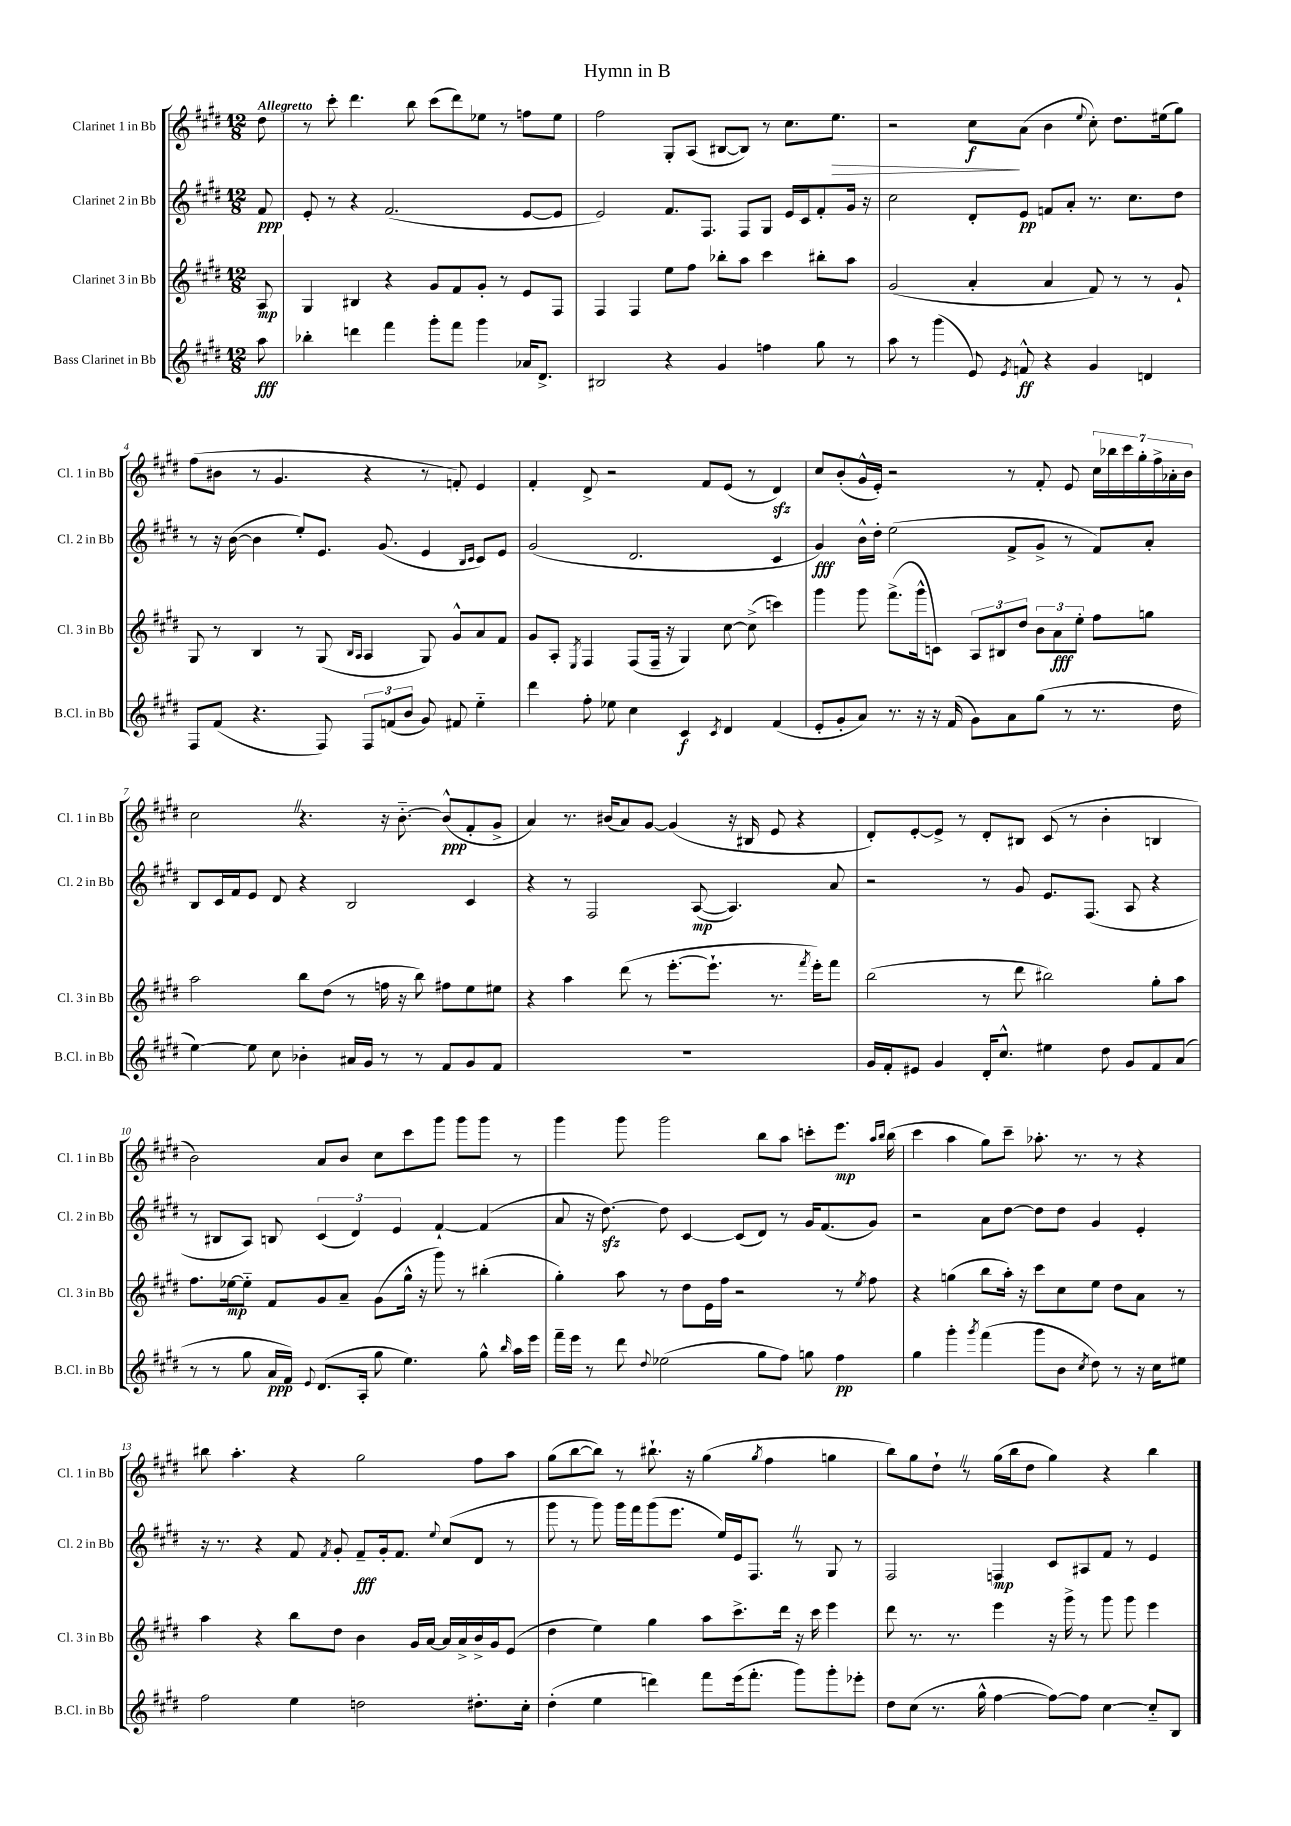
\header { title = "Hymn in B" }
<<
\new StaffGroup <<
\new Staff = "s0" \with { instrumentName = "Clarinet 1 in Bb" shortInstrumentName = "Cl. 1 in Bb" } {
    \clef treble \key e \major \numericTimeSignature \time 12/8 \partial 8 \tempo "Allegretto"
    \autoBeamOff dis''8 |
    r8 cis'''8-. dis'''4. b''8 cis'''8[( dis'''8) ees''8] r8 f''8[ ees''8] |
    fis''2 gis8[-. a8]( bis8[~ bis8]) r8 cis''8.[ e''8.]\> |
    r2 cis''8[\f\! a'8]( b'4 \appoggiatura { e''8 } cis''8-.) dis''8.[ eis''16( gis''8]) |
    fis''8[( bis'8] r8 gis'4. r4 r8 f'8-.) e'4 |
    fis'4-. dis'8-> r2 fis'8[ e'8]( r8 dis'4\sfz) |
    cis''8[ b'8-.( gis'16-^ e'16]-.) r2 r8 fis'8-. e'8 \tuplet 7/4 { cis''16[ bes''16 cis'''16 gis''16-. fis''16-> aes'16-. b'16] } |
    cis''2 \once \override BreathingSign.text = \markup { \musicglyph "scripts.caesura.straight" } \breathe r4. r16 b'8.~-_ b'8[-^\ppp( fis'8-. gis'8]-> |
    a'4) r8. bis'16[( a'8) gis'8]~ gis'4( r16 bis16 e'8 r4 |
    dis'8[-.) e'8~-. e'8]-> r8 dis'8[-. bis8] cis'8( r8 b'4-. b4 |
    b'2) a'8[ b'8] cis''8[ cis'''8 gis'''8] gis'''8[ gis'''8] r8 |
    gis'''4 gis'''8 gis'''2 b''8[ a''8] c'''8[-. e'''8.]\mp \grace { a''16[ b''16] } b''16( |
    cis'''4 a''4 gis''8[) cis'''8]-- aes''8.-. r8. r8 r4 |
    bis''8 a''4.-. r4 gis''2 fis''8[ a''8] |
    gis''8[( b''8~ b''8]) r8 bis''8.-! r16 gis''4( \acciaccatura { gis''8 } fis''4 g''4 |
    b''8[) gis''8 dis''8]-! \once \override BreathingSign.text = \markup { \musicglyph "scripts.caesura.straight" } \breathe r8 gis''16[( b''16 dis''8] gis''4) r4 b''4 \bar "|." |
}
\new Staff = "s1" \with { instrumentName = "Clarinet 2 in Bb" shortInstrumentName = "Cl. 2 in Bb" } {
    \clef treble \key e \major \numericTimeSignature \time 12/8 \partial 8
    \autoBeamOff fis'8\ppp |
    e'8-. r8 r4 fis'2.( e'8[~ e'8] |
    e'2) fis'8.[ fis8.] fis8[ gis8] e'16[ cis'16 fis'8-. gis'16] r16 |
    cis''2 dis'8[-. e'8]\pp f'8[ a'8]-. r8. cis''8.[ dis''8] |
    r8 r16 b'16~( b'4 e''8[-.) e'8.] gis'8.( e'4 \grace { b16[ cis'16] } cis'8[) e'8] |
    gis'2( dis'2. cis'4 |
    gis'4\fff) b'16[-^ dis''16]-. e''2( fis'8[-> gis'8]-> r8 fis'8[) a'8]-. |
    b8[ cis'16 fis'16 e'8] dis'8 r4 b2 cis'4 |
    r4 r8 fis2 a8~\mp( a4.) a'8 |
    r2 r8 gis'8 e'8.[ fis8.]( a8 r4 |
    r8 bis8[ a8]) b8 \tuplet 3/2 { cis'4( dis'4) e'4 } fis'4~-! fis'4( |
    a'8 r16 dis''8.~\sfz) dis''8 cis'4~ cis'8[( dis'8]) r8 gis'16[ fis'8.( gis'8]) |
    r2 a'8[ dis''8]~ dis''8[ dis''8] gis'4 e'4-. |
    r16 r8. r4 fis'8 \acciaccatura { fis'8 } gis'8-. fis'8[--\fff gis'16-. fis'8.] \appoggiatura { e''8 } cis''8[( dis'8] r8 |
    gis'''8 r8 gis'''8) gis'''16[ fis'''16 gis'''8( e'''8.] e''16[) e'16 fis8.] \once \override BreathingSign.text = \markup { \musicglyph "scripts.caesura.straight" } \breathe r8 gis8 r8 |
    fis2 f4\mp cis'8[ ais8 fis'8] r8 e'4 \bar "|." |
}
\new Staff = "s2" \with { instrumentName = "Clarinet 3 in Bb" shortInstrumentName = "Cl. 3 in Bb" } {
    \clef treble \key e \major \numericTimeSignature \time 12/8 \partial 8
    \autoBeamOff a8\mp |
    gis4 bis4 r4 gis'8[ fis'8 gis'8]-. r8 e'8[ fis8] |
    fis4 fis4 e''8[ fis''8] bes''8[-. a''8] cis'''4 bis''8[-. a''8] |
    gis'2( a'4-. a'4 fis'8) r8 r8 gis'8-! |
    gis8 r8 b4 r8 gis8( \grace { b16[ a16] } a4 gis8) gis'8[-^ a'8 fis'8] |
    gis'8[ a8]-. \acciaccatura { e8 } fis4 fis8[( fis16]-- r16 gis4) cis''8~ cis''8->( c'''4) |
    gis'''4 gis'''8 fis'''8.[->( gis'''16-^ c'8]) \tuplet 3/2 { a8[ bis8 dis''8] } \tuplet 3/2 { b'8[ a'8\fff e''8]-. } fis''8[ g''8] |
    a''2 b''8[ dis''8]( r8 f''16 r16 b''8) fis''8[ e''8 eis''8] |
    r4 a''4 dis'''8( r8 e'''8.[~-. e'''8.]-! r8. \acciaccatura { fis'''8 } e'''16[-.) fis'''8] |
    b''2( r8 dis'''8 bis''2) gis''8[-. a''8] |
    fis''8.[ ees''16~\mp ees''8]-_ fis'8[ gis'8 a'8]-- gis'8[( gis''16]-^ r16 gis'''8) r8 bis''4-.( |
    gis''4-.) a''8 r8 dis''8[ e'16 fis''16] r2 r8 \acciaccatura { e''8 } fis''8 |
    r4 g''4( b''8[ a''16]-.) r16 cis'''8[ cis''8 e''8] dis''8[ a'8] r8 |
    a''4 r4 b''8[ dis''8] b'4 gis'16[ a'16]~ a'16[ a'16-> b'16-> gis'16 e'8]( |
    dis''4 e''4) gis''4 a''8[ cis'''8.-> dis'''16] r16 cis'''16 e'''4 |
    dis'''8 r8. r8. e'''4 r16 gis'''16-> r8 gis'''8 gis'''8 e'''4 \bar "|." |
}
\new Staff = "s3" \with { instrumentName = "Bass Clarinet in Bb" shortInstrumentName = "B.Cl. in Bb" } {
    \clef treble \key e \major \numericTimeSignature \time 12/8 \partial 8
    \autoBeamOff a''8\fff |
    bes''4-. d'''4 fis'''4 gis'''8[-. fis'''8] gis'''4 aes'16[ dis'8.]-> |
    bis2 r4 gis'4 f''4 gis''8 r8 |
    a''8 r8 gis'''4( e'8) \acciaccatura { e'8 } f'8-^\ff r4 gis'4 d'4 |
    fis8[ fis'8]( r4. fis8) \tuplet 3/2 { fis8[ f'8( b'8] } gis'8) fis'8 e''4-_ |
    dis'''4 fis''8-. ees''8 cis''4 cis'4\f \acciaccatura { cis'8 } dis'4 fis'4( |
    e'8[-. gis'8-. a'8]) r8. r16 r16 fis'16( gis'8[) a'8 gis''8]( r8 r8. dis''16 |
    e''4~) e''8 cis''8 bes'4-. ais'16[ gis'16] r8 r8 fis'8[ gis'8 fis'8] |
    R1. |
    gis'16[ fis'16-. eis'8] gis'4 dis'16[-. cis''8.]-^ eis''4 dis''8 gis'8[ fis'8 a'8]( |
    r8 r8 gis''8 a'16[\ppp fis'16]) \appoggiatura { e'8 } dis'8.[( a16]-. gis''8 e''4.) gis''8-^ \grace { b''16 } a''16[ e'''16] |
    fis'''16[-- e'''16] r8 dis'''8 \appoggiatura { dis''8 } ees''2( gis''8[ fis''8]) g''8 fis''4\pp |
    gis''4 gis'''4-. \acciaccatura { gis'''8 } fis'''4( gis'''8[ b'8] \acciaccatura { cis''8 } dis''8) r8 r16 cis''16[ eis''8] |
    fis''2 e''4 d''2 dis''8.[-. cis''16]-. |
    dis''4-.( e''4 d'''4) fis'''8[ e'''16( fis'''8.]-. gis'''8[) gis'''8-. ees'''8]-. |
    dis''8[ cis''8]( r8. gis''16-^ fis''4~ fis''8[~) fis''8] cis''4~ cis''8[-_ b8] \bar "|." |
}
>>
>>
